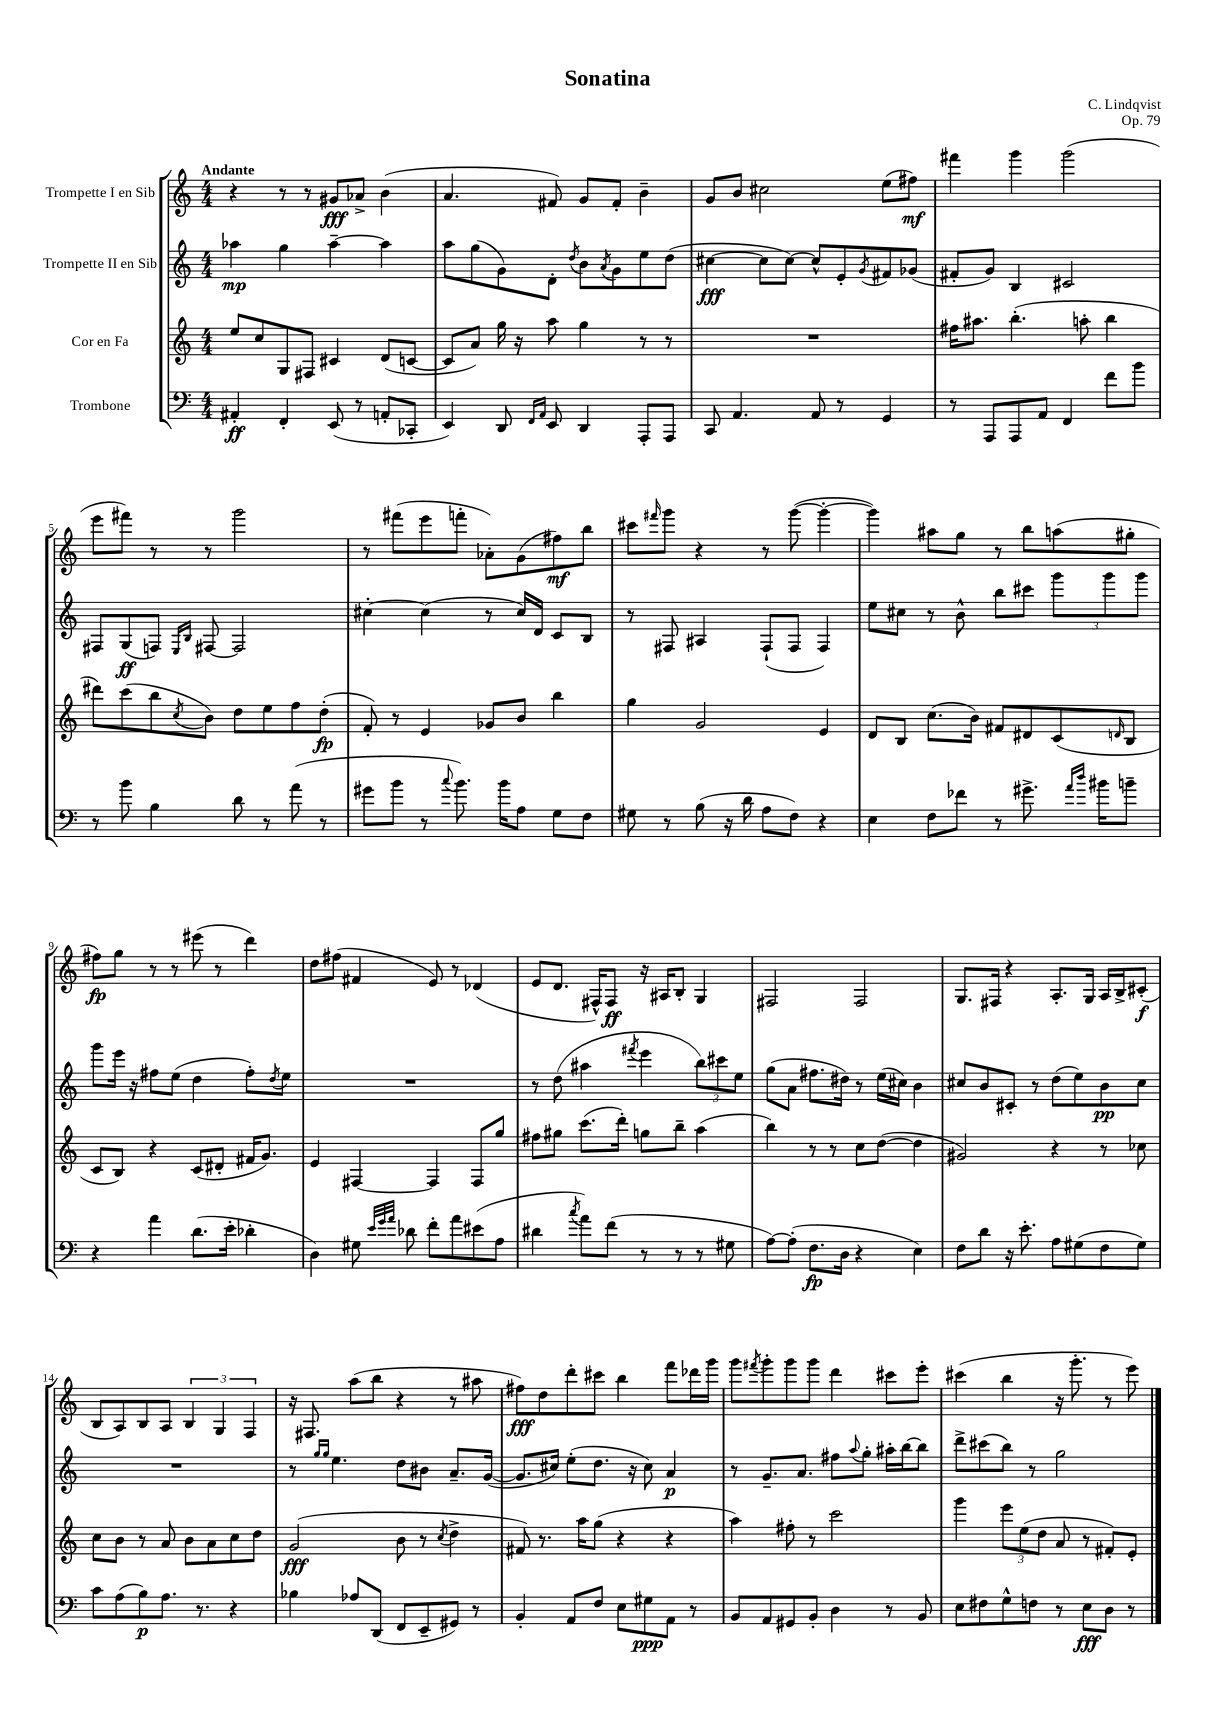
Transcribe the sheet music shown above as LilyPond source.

\header { title = "Sonatina" composer = "C. Lindqvist" opus = "Op. 79" }
<<
\new StaffGroup <<
\new Staff = "s0" \with { instrumentName = "Trompette I en Sib" } {
    \clef treble \key c \major \numericTimeSignature \time 4/4 \tempo "Andante"
    r4 r8 r8 gis'8\fff aes'8-> b'4( |
    a'4. fis'8) g'8 fis'8-. b'4-- |
    g'8 b'8 cis''2 e''8( fis''8\mf) |
    fis'''4 g'''4 g'''2( |
    e'''8 fis'''8) r8 r8 g'''2 |
    r8 fis'''8( e'''8 f'''8-. aes'8-.) g'8( fis''8\mf) b''8 |
    cis'''8 \grace { fis'''16 } g'''8 r4 r8 g'''8~( g'''4~-. |
    g'''4) ais''8 g''8 r8 b''8 a''8( gis''8-. |
    fis''8\fp) g''8 r8 r8 eis'''8( r8 d'''4) |
    d''8 fis''8( fis'4 e'8) r8 des'4( |
    e'8 d'8. fis16-^) fis8\ff r16 ais16 b8-. g4 |
    fis2 fis2 |
    g8. fis16 r4 a8.-. g16 a16 b16-> cis'8-.\f( |
    b8 a8) b8 a8 \tuplet 3/2 { b4 g4 f4 } |
    r16 fis8. a''8( b''8 r4 r8 ais''8 |
    fis''8\fff) d''8 d'''8-. cis'''8 b''4 f'''8 des'''16 g'''16 |
    g'''8 \acciaccatura { fis'''8 } g'''8-. g'''8 g'''8 d'''4 cis'''8 e'''8-. |
    cis'''4( b''4 r16 g'''8.-. r8 e'''8) \bar "|." |
}
\new Staff = "s1" \with { instrumentName = "Trompette II en Sib" } {
    \clef treble \key c \major \numericTimeSignature \time 4/4
    aes''4\mp g''4 aes''4~-- aes''4 |
    a''8 g''8( g'8) d'8-. \acciaccatura { d''8 } b'8 \acciaccatura { a'8 } g'8 e''8 d''8( |
    cis''4~\fff cis''8 cis''8~) cis''8-^ e'8-. \acciaccatura { g'8 } fis'8 ges'8( |
    fis'8-. g'8) b4 cis'2 |
    fis8 g8\ff( f8) \grace { e16 b16 } fis8~ fis2 |
    cis''4~-. cis''4( r8 cis''16) d'16 c'8 b8 |
    r8 fis8 ais4 fis8-!( fis8 fis4) |
    e''8 cis''8 r8 b'8-^ b''8 cis'''8 \tuplet 3/2 { g'''8 g'''8 g'''8 } |
    g'''8 e'''16 r16 fis''8 e''8( d''4 fis''8-.) \acciaccatura { d''8 } e''8 |
    R1 |
    r8 d''8( ais''4 \acciaccatura { fis'''8 } e'''4 \tuplet 3/2 { b''8) cis'''8 e''8 } |
    g''8( a'8 fis''8. dis''16) r8 e''16( cis''16) b'4 |
    cis''8 b'8 cis'8-. r8 d''8( e''8) b'8\pp cis''8 |
    R1 |
    r8 \grace { g''16 g''16 } e''4. d''8 bis'8 a'8.-- g'16~( |
    g'8. cis''16) e''8-.( d''8. r16 cis''8) a'4\p |
    r8 g'8.-- a'8. fis''8 \appoggiatura { a''8 } g''8-. ais''16-. b''16~ b''8 |
    d'''8-> cis'''8( b''8) r8 g''2 \bar "|." |
}
\new Staff = "s2" \with { instrumentName = "Cor en Fa" } {
    \clef treble \key c \major \numericTimeSignature \time 4/4
    e''8 c''8 g8 fis8 cis'4 d'8( c'8~ |
    c'8 a'8) g''16 r16 a''8 g''4 r8 r8 |
    R1 |
    fis''16 ais''8. b''4.-.( a''8-. b''4 |
    dis'''8) c'''8( b''8 \acciaccatura { c''8 } b'8) d''8 e''8 f''8 d''8-.\fp( |
    f'8-.) r8 e'4 ges'8 b'8 b''4 |
    g''4 g'2 e'4 |
    d'8 b8 c''8.( b'16) fis'8 dis'8 c'8( \grace { d'16 } b8 |
    c'8 b8) r4 c'8( dis'8-. fis'16 g'8.) |
    e'4 fis4~ fis4 fis8 g''8 |
    fis''8 gis''8 c'''8.( d'''16-.) g''8 b''8-- a''4( |
    b''4) r8 r8 c''8 d''8~( d''4 |
    gis'2) r4 r8 ces''8 |
    c''8 b'8 r8 a'8 b'8 a'8 c''8 d''8 |
    g'2\fff( b'8 r8 \acciaccatura { c''8 } d''4-> |
    fis'8) r8. a''16 g''8( r4 r4 |
    a''4) fis''8-. r8 c'''2 |
    g'''4 \tuplet 3/2 { e'''8 e''8( d''8 } a'8 r8 fis'8-.) e'8-. \bar "|." |
}
\new Staff = "s3" \with { instrumentName = "Trombone" } {
    \clef bass \key c \major \numericTimeSignature \time 4/4
    ais,4-.\ff f,4-. e,8( r8 a,8-. ces,8-. |
    e,4) d,8 \grace { f,16 a,16 } e,8 d,4 a,,8-. a,,8 |
    c,8 a,4. a,8 r8 g,4 |
    r8 a,,8 a,,8 a,8 f,4 f'8 b'8 |
    r8 b'8 b4 d'8 r8 a'8( r8 |
    gis'8 b'8 r8 \appoggiatura { c''8 } b'8.) b'16 a8 g8 f8 |
    gis8 r8 b8( r16 d'16 a8 f8) r4 |
    e4 f8 fes'8 r8 gis'8.-> \grace { a'16 d''16 } bis'16 b'8-- |
    r4 a'4 d'8.( e'16-. des'4-. |
    d4) gis8 \grace { e'32 g'32 a'32 } des'8 f'8-. a'8 eis'8( a8 |
    dis'4 \acciaccatura { c''8 } a'8) f'8( r8 r8 r8 gis8 |
    a8~) a8-.( f8.\fp d16 r4 e4) |
    f8 d'8 r16 e'8.-. a8 gis8( f8 gis8) |
    c'8 a8( b8\p) a8. r8. r4 |
    bes4 aes8 d,8( f,8 e,8-- gis,8) r8 |
    b,4-. a,8 f8 e8 gis8\ppp a,8 r8 |
    b,8 a,8 gis,8 b,8-. d4 r8 b,8 |
    e8 fis8 g8-^ f8 r8 e8\fff d8 r8 \bar "|." |
}
>>
>>
